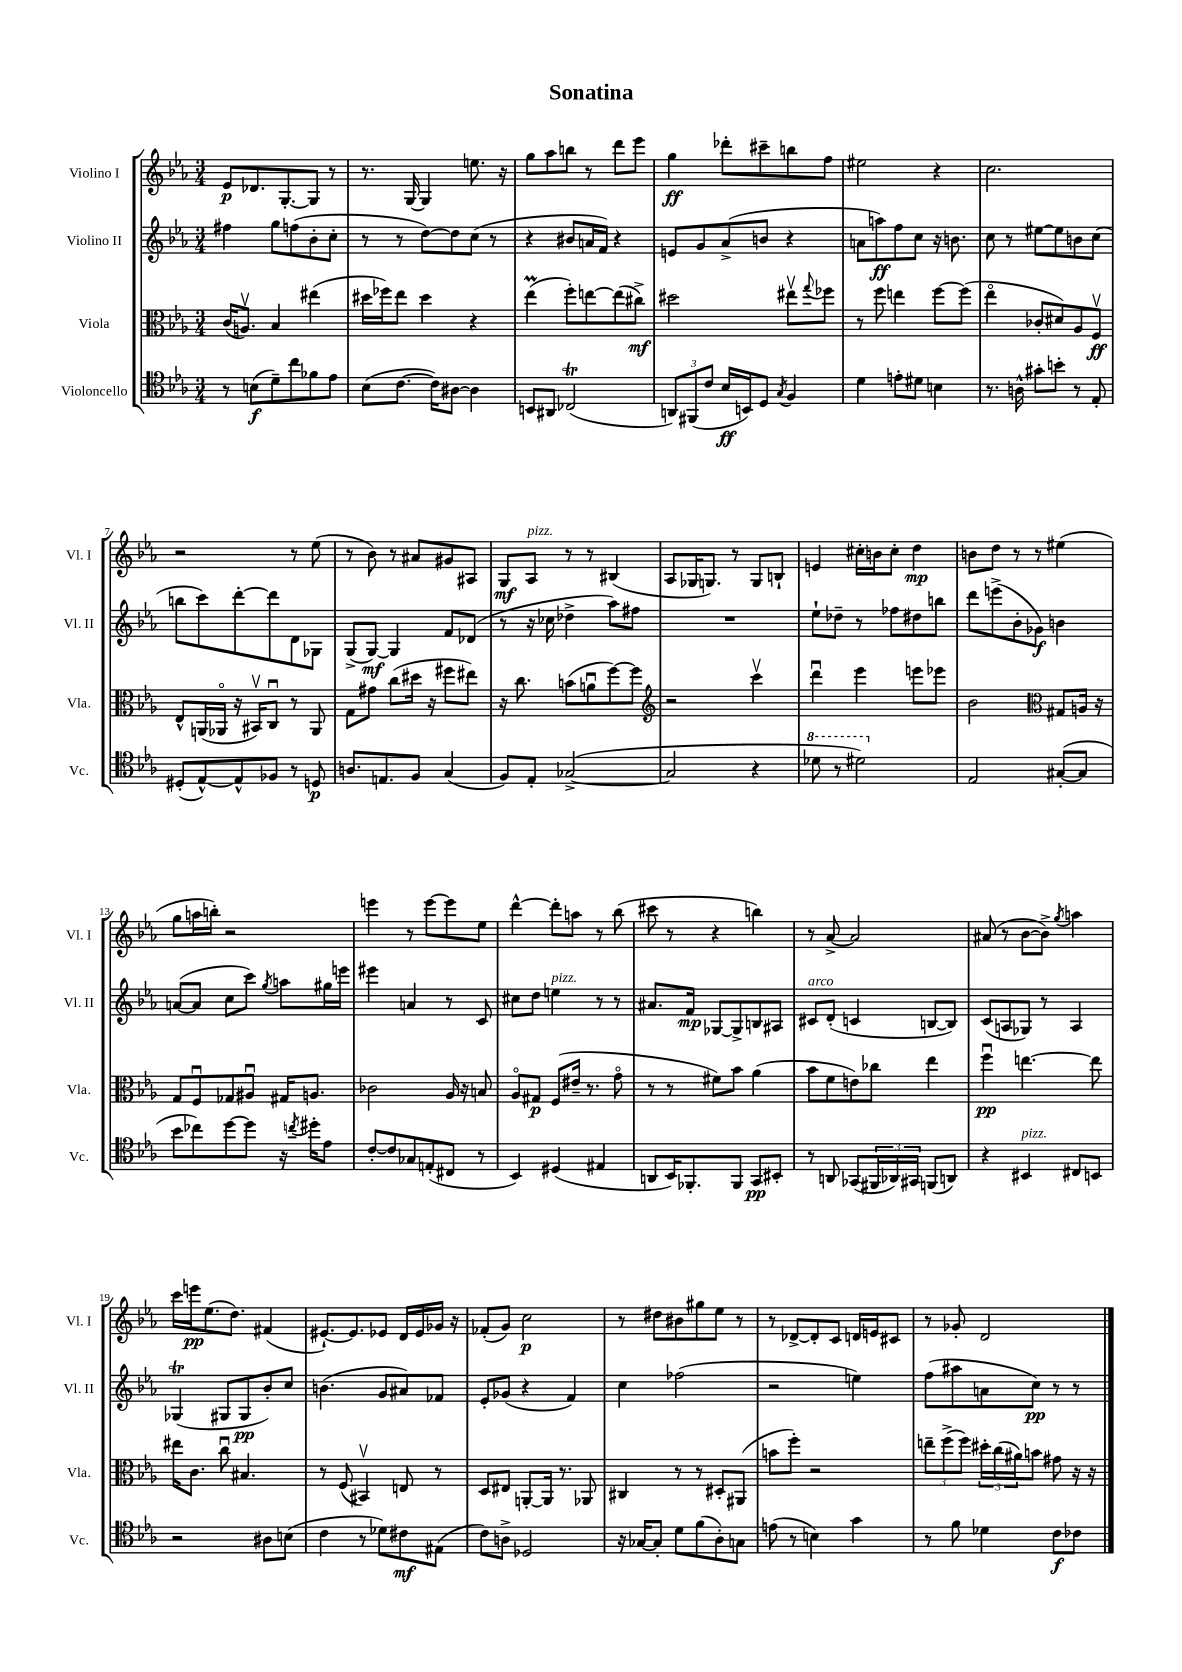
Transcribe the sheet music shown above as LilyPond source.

\header { title = "Sonatina" }
<<
\new StaffGroup <<
\new Staff = "s0" \with { instrumentName = "Violino I" shortInstrumentName = "Vl. I" } {
    \clef treble \key ees \major \numericTimeSignature \time 3/4
    ees'8\p des'8. g8.~-. g8 r8 |
    r8. g16~ g4 e''8. r16 |
    g''8 aes''8 b''8 r8 d'''8 ees'''8 |
    g''4\ff des'''8-. cis'''8-- b''8 f''8 |
    eis''2 r4 |
    c''2. |
    r2 r8 ees''8( |
    r8 bes'8) r8 ais'8 gis'8 ais8 |
    g8\mf aes8^\markup { \italic "pizz." } r8 r8 bis4( |
    aes8 ges16 g8.) r8 g8 b8-! |
    e'4 cis''16-. b'16 cis''8-. d''4\mp |
    b'8 d''8 r8 r8 eis''4( |
    g''8 a''16 b''16-.) r2 |
    e'''4 r8 e'''8~ e'''8 ees''8 |
    d'''4~-^ d'''8-. a''8 r8 bes''8( |
    cis'''8 r8 r4 b''4) |
    r8 aes'8~-> aes'2 |
    ais'8( r8 bes'8~ bes'8->) \acciaccatura { g''8 } a''4 |
    c'''16 e'''16\pp ees''8.( d''8.) fis'4( |
    eis'8.~-!) eis'8. ees'8 d'16 ees'16 ges'16 r16 |
    fes'8-.( g'8) c''2\p |
    r8 dis''8 bis'8 gis''8 ees''8 r8 |
    r8 des'8~-> des'8-. c'8 d'16 e'16 cis'8 |
    r8 ges'8-. d'2 \bar "|." |
}
\new Staff = "s1" \with { instrumentName = "Violino II" shortInstrumentName = "Vl. II" } {
    \clef treble \key ees \major \numericTimeSignature \time 3/4
    fis''4 g''8 f''8( bes'8-. c''8-. |
    r8 r8 d''8~) d''8 c''8( r8 |
    r4 bis'8 a'16 f'16) r4 |
    e'8 g'8 aes'8->( b'8 r4 |
    a'8 a''8\ff) f''8 c''8 r16 b'8. |
    c''8 r8 eis''8~ eis''8 b'8 c''8( |
    b''8 c'''8) d'''8~-. d'''8 d'8 ges8 |
    g8->( g8~\mf) g4 f'8 des'8( |
    r8 r16 ces''16 des''4-> aes''8) fis''8 |
    R2. |
    ees''8-! des''8-- r8 fes''8 dis''8 b''8 |
    d'''8 e'''8->( bes'8-. ges'8\f) b'4 |
    a'8~( a'8 c''8 c'''8) \acciaccatura { g''8 } a''8 gis''16 e'''16 |
    eis'''4 a'4 r8 c'8 |
    cis''8 d''8 e''4^\markup { \italic "pizz." } r8 r8 |
    ais'8. f'16\mp ges8~ ges8-> b8 ais8 |
    cis'8^\markup { \italic "arco" } d'8-.( c'4 b8~ b8) |
    c'8( a8 ges8) r8 a4 |
    ges4\trill( gis8 gis8\pp bes'8-.) c''8 |
    b'4.( g'8 ais'8) fes'8 |
    ees'8-. ges'8( r4 f'4) |
    c''4 fes''2( |
    r2 e''4) |
    f''8( ais''8 a'8 c''8\pp) r8 r8 \bar "|." |
}
\new Staff = "s2" \with { instrumentName = "Viola" shortInstrumentName = "Vla." } {
    \clef alto \key ees \major \numericTimeSignature \time 3/4
    c'16( a8.\upbow) bes4 eis''4( |
    dis''16 fes''16) ees''8 dis''4 r4 |
    ees''4\prall( f''8-.) e''8~ e''8( cis''8->\mf) |
    dis''2 eis''8\upbow \appoggiatura { g''8 } fes''8 |
    r8 f''8 e''4 f''8~ f''8( |
    ees''4\flageolet ces'8-. dis'8) aes8 f8\upbow\ff |
    ees8-^ a,16( aes,16\flageolet r16 bis,16\upbow) c8\downbow r8 aes,8 |
    g8 gis'8 c''8( dis''16 r16 fis''8 eis''8) |
    r16 c''8. b'8( a'8\downbow f''8~) f''8 |
    \clef treble r2 c'''4\upbow |
    d'''4\downbow ees'''4 e'''8 ees'''8 |
    bes'2 \clef alto gis8 a16 r16 |
    g8 f8\downbow ges8 ais8\downbow gis16 a8. |
    ces'2 aes16 r16 b8 |
    aes8\flageolet gis8\p f8( eis'16-- r8. g'8\flageolet |
    r8 r8 fis'8) bes'8 aes'4( |
    bes'8 f'8 e'8) ces''8 ees''4 |
    f''4\downbow\pp e''4.~ e''8 |
    eis''16 c'8. c''8\downbow bis4. |
    r8 f8( bis,4\upbow) e8 r8 |
    d8 eis8 a,8~-. a,16 r8. aes,8 |
    cis4 r8 r8 dis8-. ais,8( |
    b'8 f''8-.) r2 |
    \tuplet 3/2 { e''8-- f''8->( f''8) } \tuplet 3/2 { dis''16-. c''16( ais'16) } b'8 gis'8 r16 r16 \bar "|." |
}
\new Staff = "s3" \with { instrumentName = "Violoncello" shortInstrumentName = "Vc." } {
    \clef tenor \key ees \major \numericTimeSignature \time 3/4
    r8 b8\f( d'8--) c''8 fes'8 ees'8 |
    bes8( c'8.~ c'16) ais8~ ais4 |
    b,8 ais,8 ces2\trill( |
    \tuplet 3/2 { a,8) fis,8( c'8 } bes16\ff b,16) d8 \acciaccatura { g8 } f4 |
    d'4 e'8-. dis'8 b4 |
    r8. a16-^ gis'8-. b'8-. r8 ees8-. |
    dis8-.( ees8~-^) ees8-^ fes8 r8 d8\p |
    a8. e8. f8 g4( |
    f8) ees8-. ges2~->( |
    ges2 r4 |
    \ottava #1 des''8 r8 dis''2) \ottava #0 |
    ees2 gis8~-.( gis8 |
    bes'8 ces''8) d''8~ d''8 r16 \acciaccatura { c''8 } dis''16-. ees'8 |
    c'8~-. c'8 ges8 e8-.( cis8 r8 |
    bes,4) dis4( eis4 |
    a,8 bes,16) fes,8.-. fes,8 g,8\pp bis,8-. |
    r8 a,8 ges,8( \tuplet 3/2 { fis,16 aes,16) gis,16 } f,8( a,8) |
    r4 bis,4^\markup { \italic "pizz." } cis8 b,8 |
    r2 ais8 b8( |
    c'4 r8 des'8) cis'8\mf eis8( |
    c'8) a8-> des2 |
    r16 ges16~ ges8-. d'8 f'8( aes8-.) g8 |
    e'8( r8 b4) g'4 |
    r8 f'8 des'4 c'8\f ces'8 \bar "|." |
}
>>
>>
